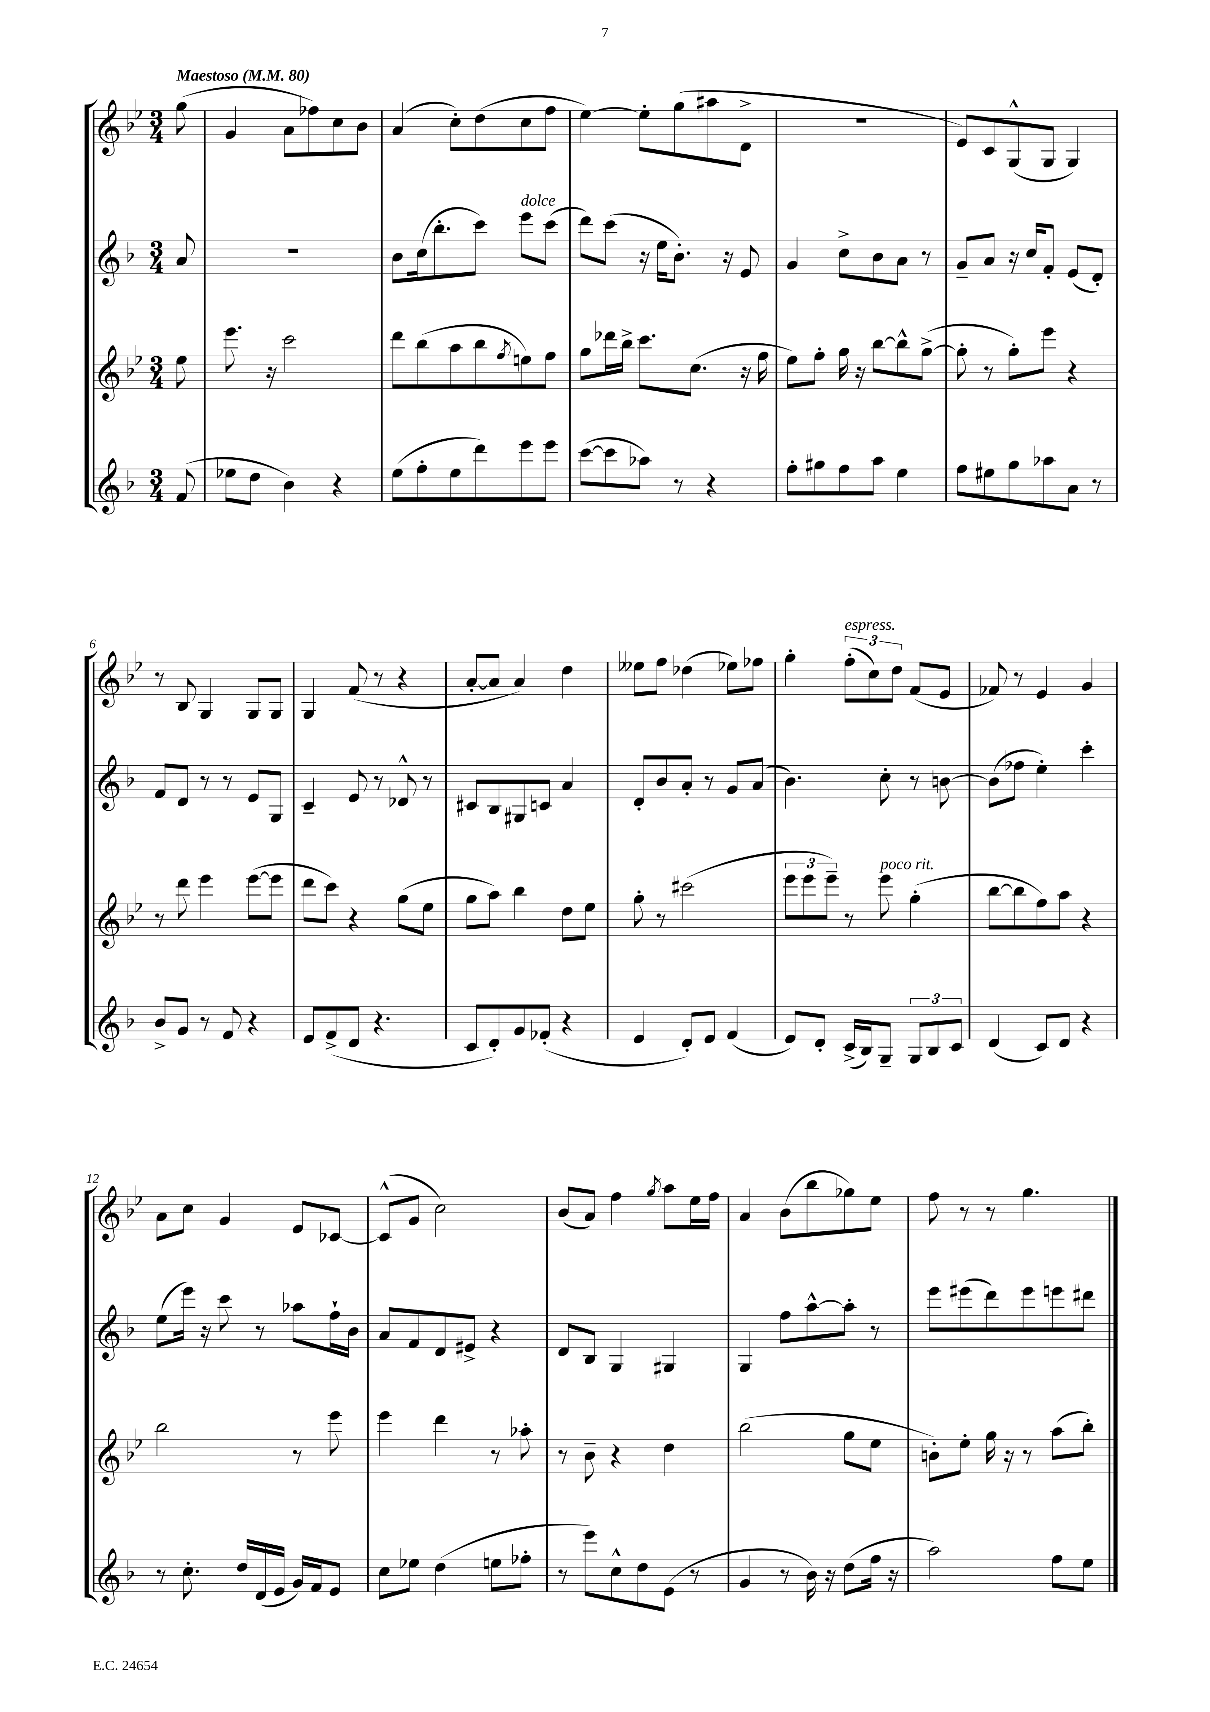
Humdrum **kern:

**kern	**kern	**kern	**kern
*part4	*part3	*part2	*part1
*staff4	*staff3	*staff2	*staff1
*clefG2	*clefG2	*clefG2	*clefG2
*k[b-]	*k[b-e-]	*k[b-]	*k[b-e-]
*M3/4	*M3/4	*M3/4	*M3/4
*MM80	*MM80	*MM80	*MM80
=	=	=	=
!	!	!	!LO:TX:a:B:t=Maestoso
(8f/	8ee-\	8a/	(8gg\
=1	=1	=1	=1
8ee-X\L	8.eee-\	2.r	4g/
8dd\J	.	.	.
.	16r	.	.
4b-\)	2ccc\	.	8a\L
.	.	.	8ff-X\)
4r	.	.	8cc\
.	.	.	8b-\J
=2	=2	=2	=2
(8ee\L	8ddd\L	8b-\L	(4a/
8ff'\	(8bb-\	(16cc\k	.
.	.	8.bb-'\	.
8ee\	8aa\	.	8cc'\L)
8ddd\)	8bb-\	8ccc\J)	(8dd\
.	8qff/	.	.
!	!	!LO:TX:a:i:t=dolce	!
8eee\	8een\)	8eee\L	8cc\
8eee\J	8ff\J	(8ccc\J	8ff\J
=3	=3	=3	=3
([8ccc\L	8gg\L	8ddd\L)	[4ee-\)
8ccc\]	16ddd-X\L	(8ccc\J	.
.	16bb-^\JJ	.	.
8aa-X\J)	8.ccc\L	16r	8ee-'\L]
.	.	16ee\KL	.
8r	.	8.b-'\J)	(8gg\
.	(8.cc\J	.	.
4r	.	.	8aa#X\
.	.	16r	.
.	16r	8e/	8d^\J
.	16ff\	.	.
=4	=4	=4	=4
8ff'\L	8ee-\L)	4g/	2.r
8gg#X\	8ff'\J	.	.
8ff\	16gg\	8cc^\L	.
.	16r	.	.
8aa\J	[8bb-\L	8b-\	.
4ee\	8bb-^^\]	8a\J	.
.	([8gg^\J	8r	.
=5	=5	=5	=5
8ff\L	8gg'\]	8g~/L	8e-/L)
8ee#X\	8r	8a/J	8c/
8gg\	8gg'\L)	16r	(8G^^/
.	.	16cc/KL	.
8aa-X\	8eee-\J	8f'/J	8G/J
8a\J	4r	(8e/L	4G/)
8r	.	8d'/J)	.
!!LO:LB:g=z
=6	=6	=6	=6
8b-^/L	8r	8f/L	8r
8g/J	8ddd\	8d/J	8B-/
8r	4eee-\	8r	4G/
8f/	.	8r	.
4r	([8eee-\L	8e/L	8G/L
.	8eee-\J]	8G/J	8G/J
=7	=7	=7	=7
8e/L	8ddd\L	4c~/	4G/
(8f^/	8ccc\J)	.	.
8d/J	4r	8e/	(8f/
4.r	.	8r	8r
.	(8gg\L	8d-X^^/	4r
.	8ee-\J	8r	.
=8	=8	=8	=8
8c/L	8gg\L	8c#X/L	[8a'/L
8d'/)	8aa\J)	8B-/	8a/J]
8g/	4bb-\	8G#X/	4a/)
(8f-X'/J	.	8cn/J	.
4r	8dd\L	4a/	4dd\
.	8ee-\J	.	.
=9	=9	=9	=9
4e/	8gg'\	8d'/L	8ee--X\L
.	8r	8b-/	8ff\J
8d'/L)	(2ccc#X\	8a'/J	(4dd-X\
8e/J	.	8r	.
(4f/	.	8g/L	8ee-X\L)
.	.	(8a/J	8ff-X\J
=10	=10	=10	=10
8e/L)	12eee-\L	4.b-\)	4gg'\
.	12eee-\	.	.
8d'/J	.	.	.
.	12eee-~\J)	.	.
!	!	!	!LO:TX:a:i:t=espress.
(16c^/LL	8r	.	(12ff'\L
16B-/J)	.	.	.
.	.	.	12cc\)
!	!LO:TX:a:i:t=poco rit.	!	!
8G~/J	8eee-\	8cc'\	.
.	.	.	12dd\J
12G/L	(4gg'\	8r	(8f/L
12B-/	.	.	.
.	.	[8bn\	8e-/J
12c/J	.	.	.
=11	=11	=11	=11
(4d/	[8bb-\L	(8b\L]	8f-X/)
.	8bb-\]	8ff-X\J	8r
8c/L)	8ff\)	4ee'\)	4e-/
8d/J	8aa\J	.	.
4r	4r	4ccc'\	4g/
!!LO:LB:g=z
=12	=12	=12	=12
8r	2bb-\	(8ee\L	8a\L
8.cc'\	.	16eee\Jk)	8cc\J
.	.	16r	.
.	.	8ccc\	4g/
16dd/LL	.	.	.
(16d/	.	8r	.
16e/JJ	.	.	.
16g/LL)	8r	8aa-X\L	8e-/L
16f/J	.	.	.
8e/J	8eee-\	16ff`\L	[8c-X/J
.	.	16b-\JJ	.
=13	=13	=13	=13
8cc\L	4eee-\	8a/L	(8c-^^/L]
8ee-X\J	.	8f/	8g/J
(4dd\	4ddd\	8d/	2cc\)
.	.	8e#X^/J	.
8een\L	8r	4r	.
8ff-X'\J	8aa-X'\	.	.
=14	=14	=14	=14
8r	8r	8d/L	(8b-/L
8eee\L)	8b-~\	8B-/J	8a/J)
8cc^^\	4r	4G/	4ff\
8dd\	.	.	.
.	.	.	8qgg/
(8e\J	4dd\	4G#X/	8aa\L
8r	.	.	16ee-\L
.	.	.	16ff\JJ
=15	=15	=15	=15
4g/	(2bb-\	4G/	4a/
8r	.	8ff\L	(8b-\L
16b-\)	.	[8aa^^\	8bb-\
16r	.	.	.
(8dd\L	8gg\L	8aa'\J]	8gg-X\)
16ff\Jk	8ee-\J	8r	8ee-\J
16r	.	.	.
=16	=16	=16	=16
2aa\)	8bn'\L)	8eee\L	8ff\
.	8ee-'\J	(8eee#X\	8r
.	16gg\	8ddd\)	8r
.	16r	.	.
.	8r	8eee#\	4.gg\
8ff\L	(8aa\L	8eeen\	.
8ee\J	8bb-'\J)	8ddd#X\J	.
==	==	==	==
*-	*-	*-	*-
